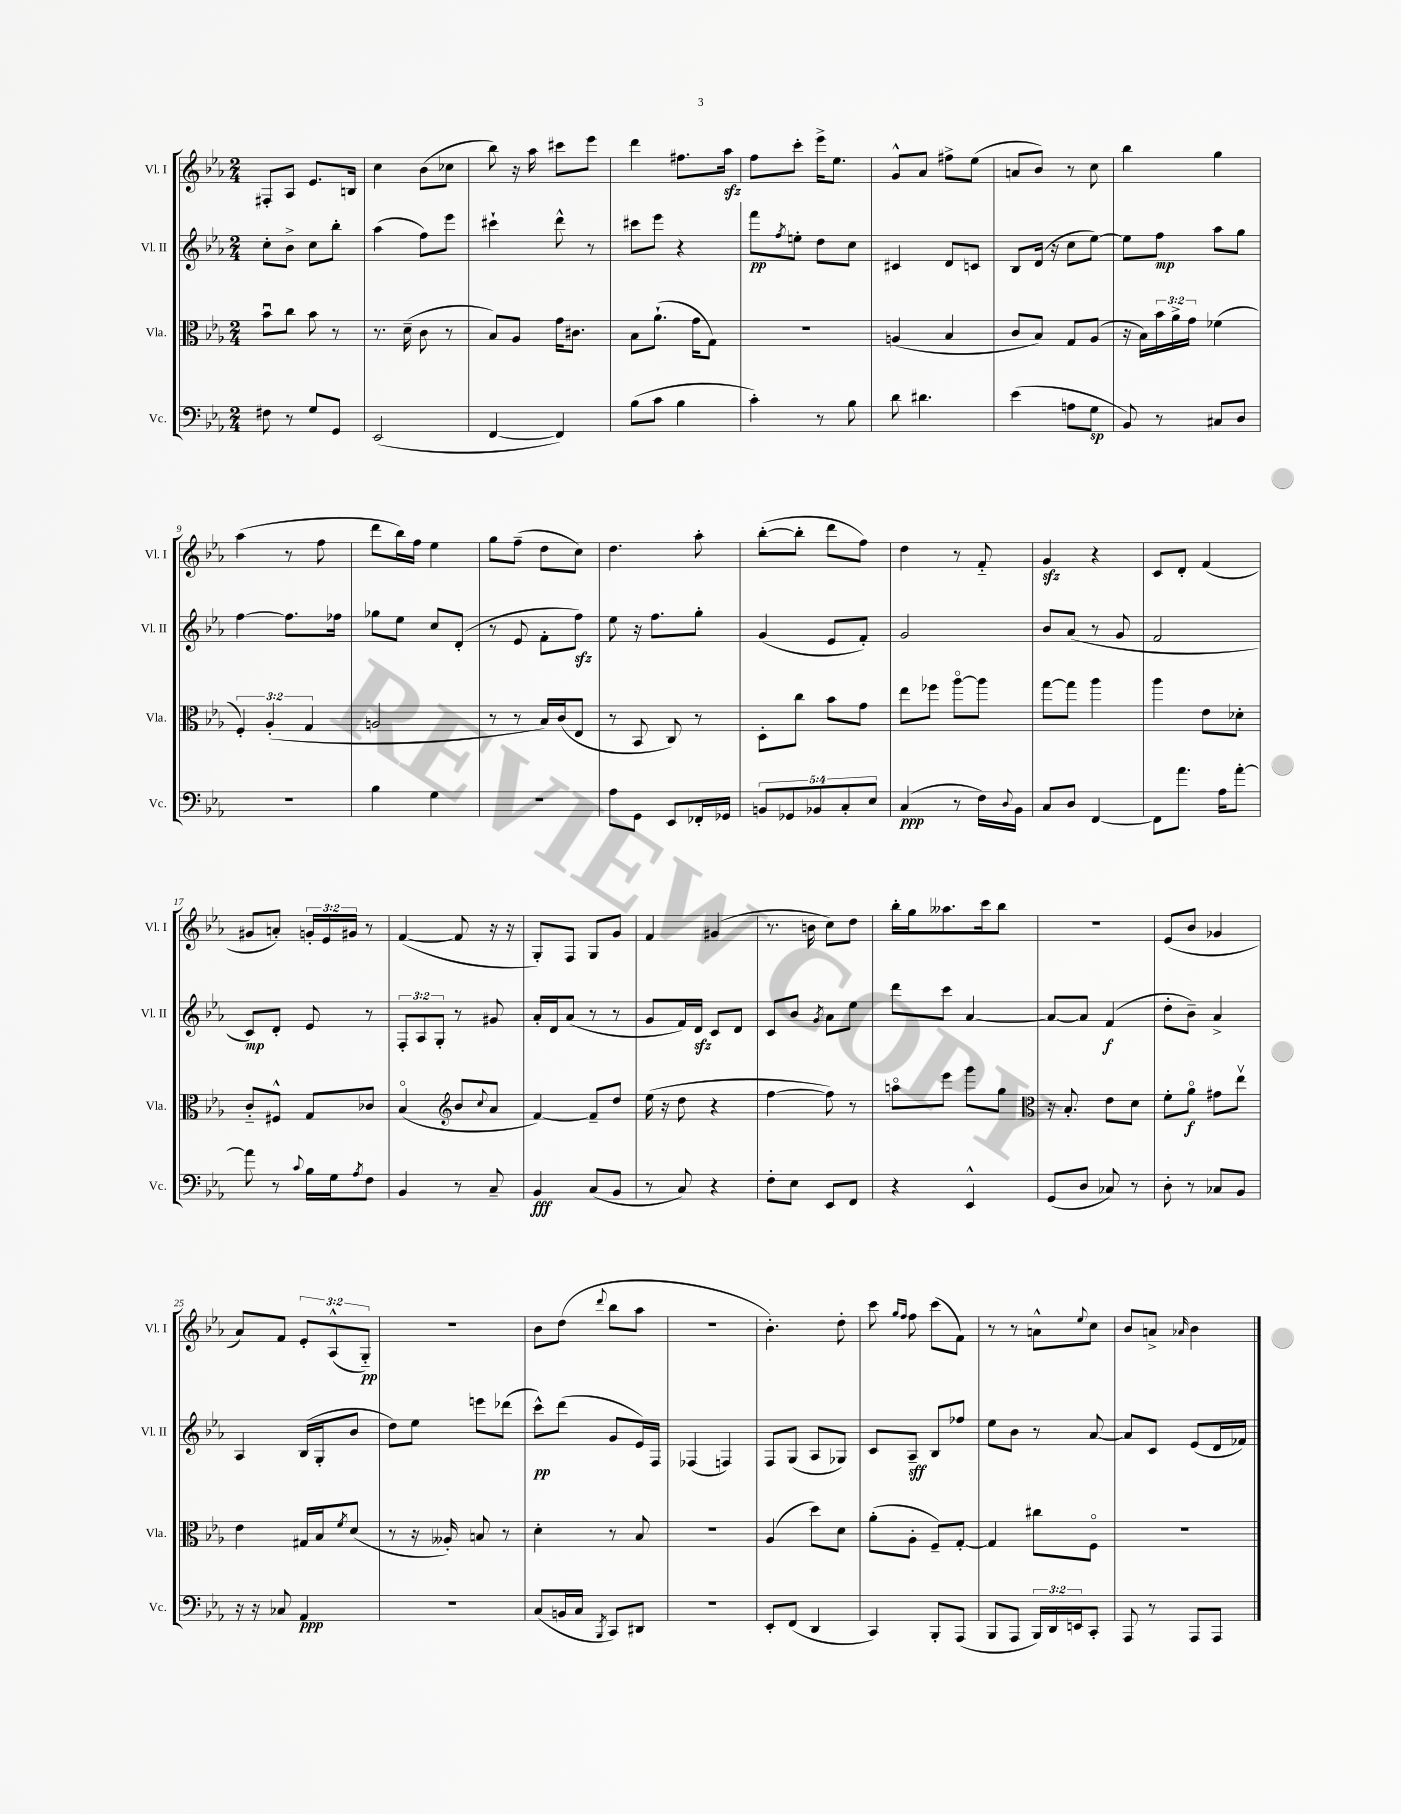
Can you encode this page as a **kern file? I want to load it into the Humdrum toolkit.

**kern	**kern	**kern	**kern
*staff4	*staff3	*staff2	*staff1
*clefF4	*clefC3	*clefG2	*clefG2
*k[b-e-a-]	*k[b-e-a-]	*k[b-e-a-]	*k[b-e-a-]
*M2/4	*M2/4	*M2/4	*M2/4
8F#	8b-u	8cc'	8F#'
8r	8cc	8b-^	8A-
8G	8b-	8cc	8.e-
8GG	8r	8bb-'	.
.	.	.	16B
=	=	=	=
(2EE-	8.r	(4aa-	4cc
.	(16d~	.	.
.	8c	8ff)	(8b-
.	8r	8eee-	8cc-
=	=	=	=
[4FF	8B-)	4ccc#`	8bb-)
.	8A-	.	16r
.	.	.	16aa-
4FF])	16g	8ddd^^	8ccc#
.	8.c#	.	.
.	.	8r	8eee-
=	=	=	=
(8B-	8B-	8ccc#	4ddd
8c	(8.a-`	8eee-	.
4B-	.	4r	8.ff#
.	16g	.	.
.	8G)	.	.
.	.	.	16aa-
=	=	=	=
4c')	2r	8fff	8ff
.	.	8qff	.
.	.	8ee'	8ccc'
8r	.	8dd	16eee-^
.	.	.	8.ee-
8B-	.	8cc	.
=	=	=	=
8d	(4A	4c#	8g^^
4.d#	.	.	8a-
.	4B-	8d	8ff#^
.	.	8c	(8ee-
=	=	=	=
(4e-	8c	8B-	8a
.	8B-)	(16d	8b-)
.	.	16r	.
8A	8G	8cc	8r
8G	(8A-	[8ee-)	8cc
=	=	=	=
8BB-)	16r	8ee-]	4bb-
.	16B-)	.	.
8r	24b-	8ff	.
.	24a-^	.	.
.	24g	.	.
8C#	(4f-	8aa-	4gg
8D	.	8gg	.
=	=	=	=
2r	6F')	[4ff	(4aa-
.	(6A-'	.	.
.	.	8.ff]	8r
.	6G	.	.
.	.	.	8ff
.	.	16ff-	.
=	=	=	=
4B-	2A	8gg-	8ddd
.	.	8ee-	16bb-)
.	.	.	16ff
4G	.	8cc	4ee-
.	.	(8d'	.
=	=	=	=
2r	8r	8r	8gg
.	8r	8e-	(8ff~
.	16B-)	8f'	8dd
.	(16c	.	.
.	8E-	8ff)	8cc)
=	=	=	=
8A-	8r	8ee-	4.dd
8GG	8BB-	16r	.
.	.	8.ff	.
8EE-	8C)	.	.
16FF-'	8r	8gg'	8aa-'
16GG-	.	.	.
=	=	=	=
10BB	8D'	(4g	([8bb-'
10GG-	.	.	.
.	8cc	.	8bb-']
10BB-	.	.	.
.	8b-	8e-	8ddd
10C'	.	.	.
.	8g	8f')	8ff)
10E-	.	.	.
=	=	=	=
(4C	8ee-	2g	4dd
.	8ff-	.	.
8r	[8aa-o	.	8r
16F)	8aa-]	.	8f'~
8qqD	.	.	.
16BB-	.	.	.
=	=	=	=
8C	[8gg	8b-	4g
8D	8gg]	(8a-	.
[4FF	4aa-	8r	4r
.	.	8g	.
=	=	=	=
8FF]	4aa-	2f	8c
8.a-	.	.	8d'
.	8e-	.	(4f
16A-	.	.	.
[8a-'	8d-'	.	.
=	=	=	=
8a-]	8c'~	8c)	8g#
8r	8F#^^	8d'	8a')
8qqc	.	.	.
16B-	8G	8e-	24g'
.	.	.	24e-
16G	.	.	.
.	.	.	24g#
8qA-	.	.	.
8F	8c-	8r	8r
=	=	=	=
4BB-	(4B-o	12F'	([4f
.	.	12A-	.
.	.	12G'	.
*	*clefG2	*	*
8r	8b-	8r	8f]
.	8qqcc	.	.
8C~	8a-	8g#	16r
.	.	.	16r
=	=	=	=
4BB-	[4f)	16a-'	8G')
.	.	16d	.
.	.	(8a-	8F
(8C	8f~]	8r	8G
8BB-	8dd	8r	8g
=	=	=	=
8r	(16ee-	8g	4f
.	16r	.	.
8C)	8dd	16f)	.
.	.	16d	.
4r	4r	8c	(4g#
.	.	8d	.
=	=	=	=
8F'	[4ff	8c	8.r
8E-	.	8b-	.
.	.	.	16b
.	.	8qg	.
8EE-	8ff])	8a-	8cc)
8FF	8r	8ee-	8dd
=	=	=	=
4r	8aao	8ddd	16bb-'
.	.	.	16gg
.	8eee-	8ccc	8.aa--
4EE-^^	8ggg	[4a-	.
.	.	.	16ccc
.	8gg	.	8bb-
=	=	=	=
*	*clefC3	*	*
(8GG	16r	8a-_	2r
.	8.B-'	.	.
8D	.	8a-]	.
8C-)	8e-	(4f	.
8r	8d	.	.
=	=	=	=
8D'	8f'	8dd'	(8e-
8r	8a-o	8b-~)	8b-
8C-	8g#	4a-^	4g-
8BB-	8ee-v	.	.
=	=	=	=
16r	4e-	4A-	8a-)
16r	.	.	.
8C-	.	.	8f
4AA-	16G#	(16B-	12e-'
.	16B-	16G'	.
.	.	.	(12A-^^
.	8qf	.	.
.	(8d	8b-	.
.	.	.	12G'~)
=	=	=	=
2r	8r	8dd)	2r
.	16r	8ee-	.
.	16A--')	.	.
.	8B	8eee	.
.	8r	(8ddd-	.
=	=	=	=
(8C	4d'	8ccc^^)	8b-
16BB	.	(8ddd	(8dd
16C	.	.	.
8qBBB-	.	.	8qqddd
8CC)	8r	8g	8bb-
8DD#	8B-	16e-)	8aa-
.	.	16F	.
=	=	=	=
2r	2r	(4F-	2r
.	.	4F)	.
=	=	=	=
8EE-'	(4A-	8F	4.b-')
(8FF	.	(8G	.
4DD	8dd)	8A-	.
.	8d	8G-)	8dd'
=	=	=	=
4CC)	(8a-'	8c	8ccc
.	.	.	16qqgg
.	.	.	16qqff
.	8A-'	8A-~	8ff
8BBB-'	8F~)	8B-	(8ccc
(8AAA-	[8G'	8ff-	8f)
=	=	=	=
8BBB-	4G]	8ee-	8r
8AAA-	.	8b-	8r
24BBB-)	8cc#	8r	8a^^
24DD	.	.	.
24EE	.	.	.
.	.	.	8qqee-
8CC'	8Fo	[8a-	8cc
=	=	=	=
8AAA-	2r	8a-]	8b-
8r	.	8c	8a^
.	.	.	16qqa-
8AAA-	.	(8e-	4b-
8AAA-	.	16d	.
.	.	16f-)	.
==	==	==	==
*-	*-	*-	*-
